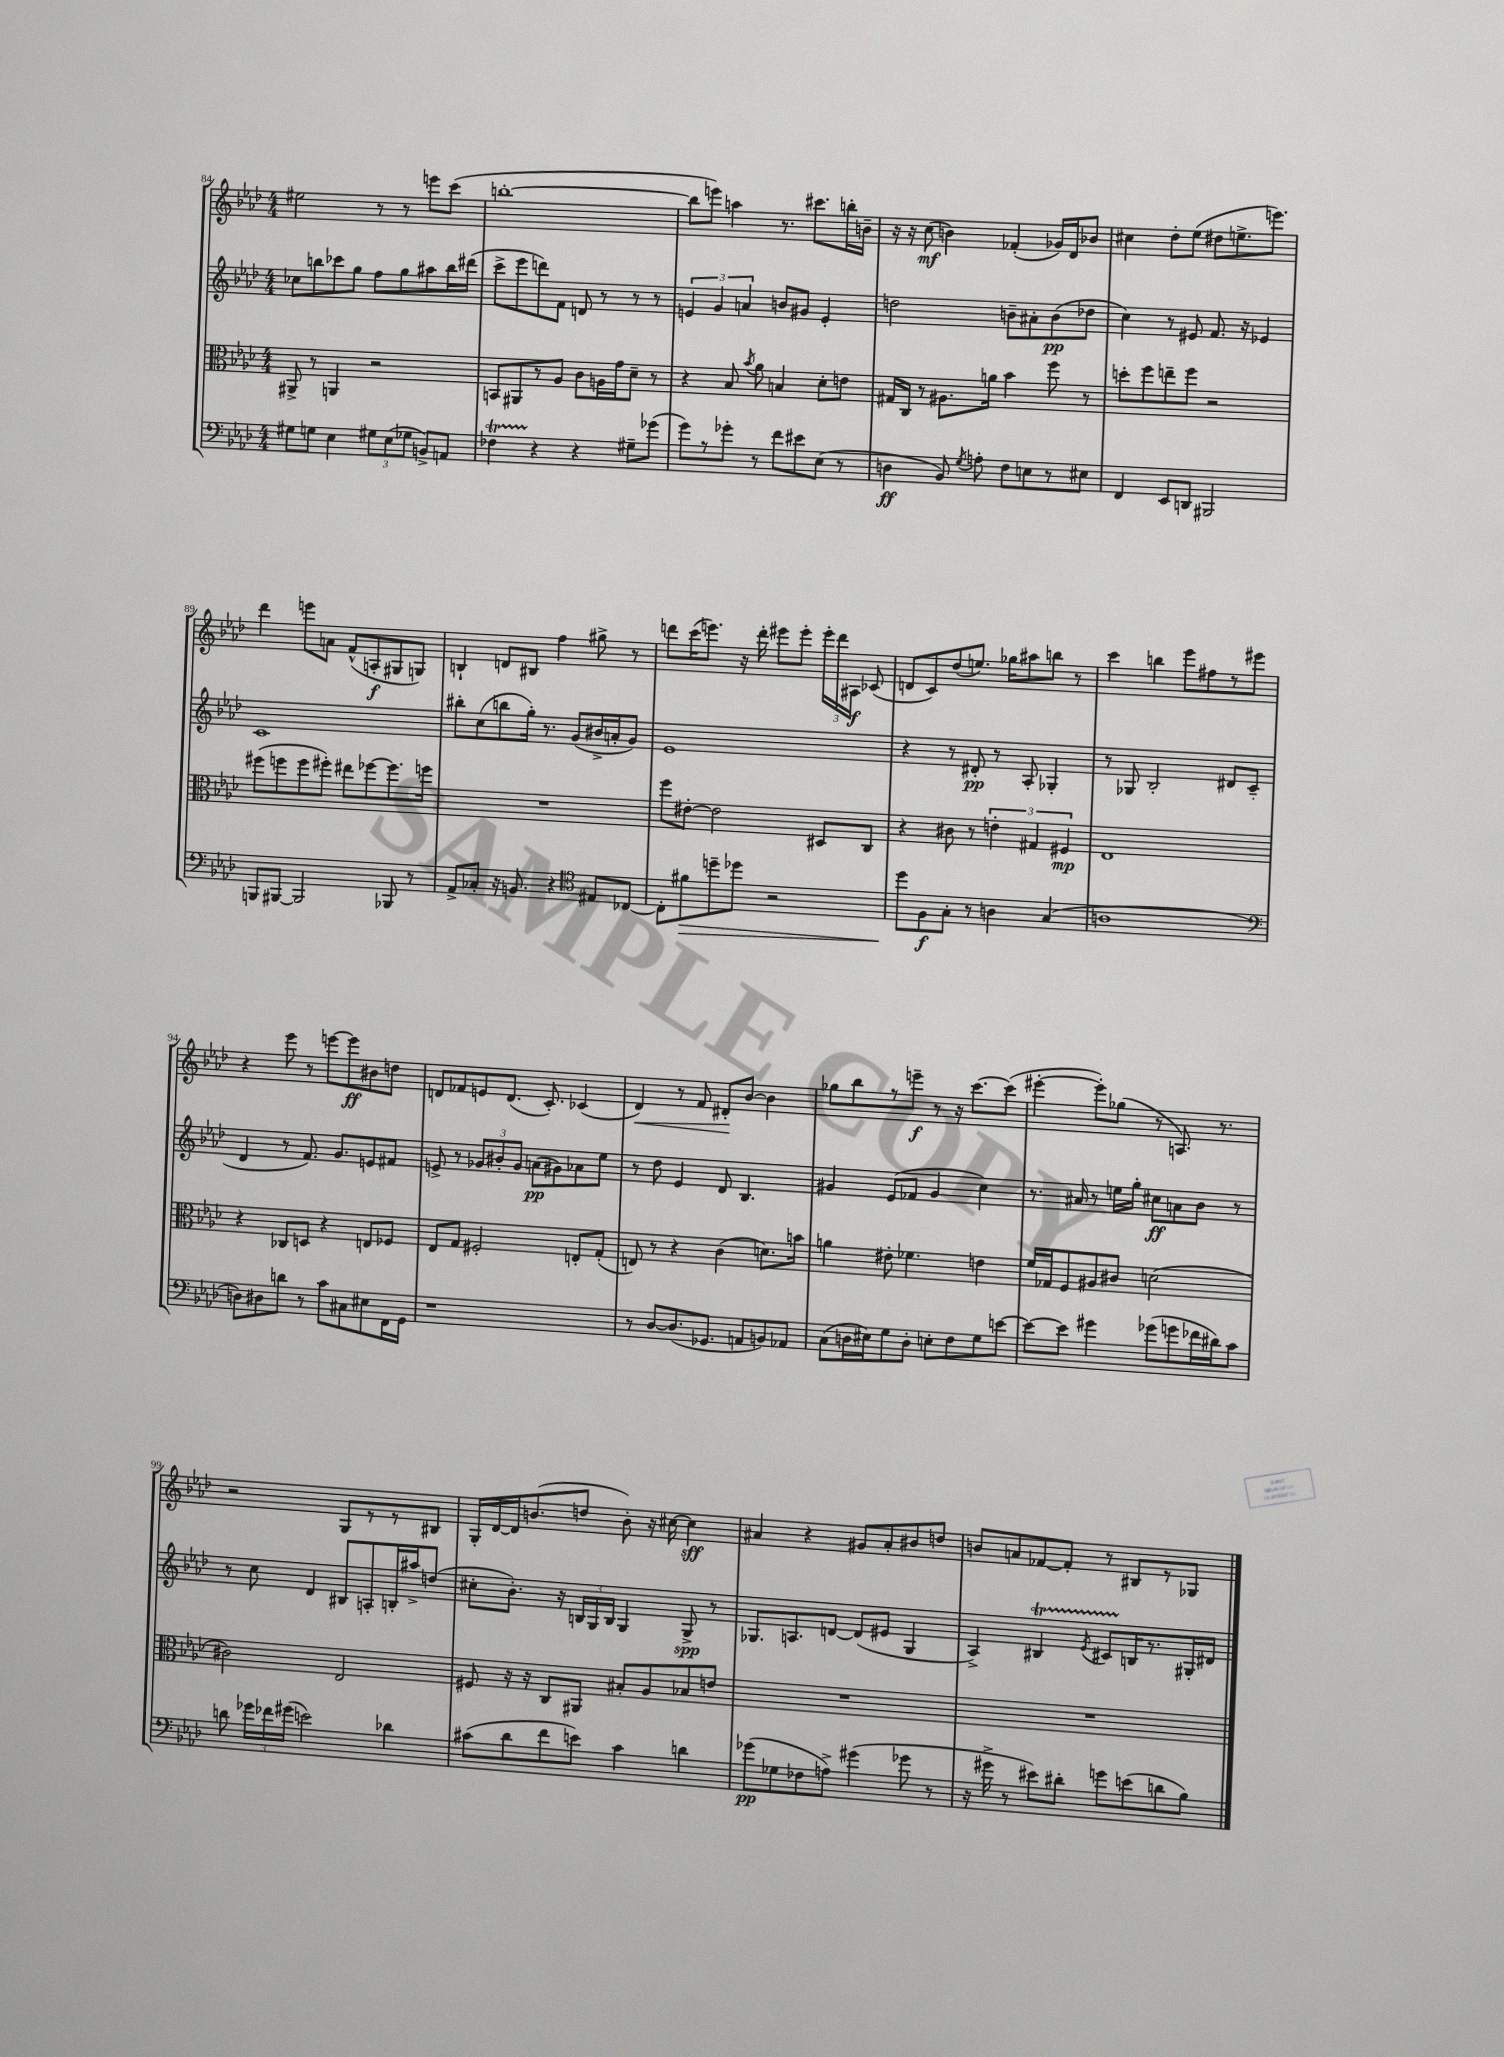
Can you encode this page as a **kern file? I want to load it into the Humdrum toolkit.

**kern	**kern	**kern	**kern
*staff4	*staff3	*staff2	*staff1
*clefF4	*clefC3	*clefG2	*clefG2
*k[b-e-a-d-]	*k[b-e-a-d-]	*k[b-e-a-d-]	*k[b-e-a-d-]
*M4/4	*M4/4	*M4/4	*M4/4
8G#	8AA#^	8cc-	2ee#
8G	8r	8bb	.
4E-	4AA	8ccc-	.
.	.	8gg	.
12G#	2r	8ff	8r
(12E-	.	.	.
.	.	8gg	8r
12G-	.	.	.
8BB^)	.	8aa#	8eee
8AA	.	16bb	(8ccc
.	.	(16ddd#	.
=	=	=	=
4F-	8BB	8ccc^	[1bb'
.	8AA#	8eee-	.
4r	8r	8ddd)	.
.	8A-	8f	.
4r	8c	8d	.
.	16A	8r	.
.	16g	.	.
8G#~	8d-~	8r	.
(8g-	8r	8r	.
=	=	=	=
8g)	4r	6e	8bb]
8r	.	.	8eee)
.	.	6g	.
8g-'	8B-	.	4aa
.	.	6a	.
.	8qb-	.	.
8r	8a-	.	.
8f	4B	8b	8.r
8e#	.	8g#	.
.	.	.	8.ccc#
(8E-	8d-'	4e'	.
8r	8e	.	16bb'
.	.	.	16b~
=	=	=	=
4D	16G#	2dd	16r
.	16C	.	16r
.	8r	.	(8cc
8BB-)	8.A#	.	4b)
8qG	.	.	.
8A'	.	.	.
.	16a	.	.
8F	4b-	8b~	(4f-'
8E	.	8a#'	.
8r	8ff	(8b	16g-)
.	.	.	16d-
8E#	8r	8dd-	8b-
=	=	=	=
4FF	8dd'	4cc)	4cc#
.	8ff	.	.
8EE-	8ee~	8r	8dd-'
8DD	8ff	8e#	(8ee-
2BBB#	2r	8.f	8dd#
.	.	.	8.ee^
.	.	16r	.
.	.	4e-	.
.	.	.	8.eee)
=	=	=	=
8BBB	(8ff#	1c	4ddd-
[8BBB#	8ff	.	.
2BBB#]	8ff	.	8eee
.	8ff#')	.	8a
.	8ee#	.	(8f^^
.	[8ff-	.	8A'
8BBB-	8.ff-]	.	8G#
8r	.	.	8G)
.	16ff	.	.
=	=	=	=
8AA-^	1r	8bb#'	4B`
8C-'	.	(8cc	.
16r	.	8bb	8d
8.BB	.	.	.
.	.	16gg')	8B#
.	.	8.r	.
4r	.	.	4ff
.	.	(8g	.
*clefC4	*	*	*
8E#	.	16b#^	8gg#^
.	.	16a'	.
[8C-	.	8g)	8r
=	=	=	=
8C-']	8ff	1e-	8ddd
8f#	[8e#'	.	(16ccc
.	.	.	8.eee)
8dd~	2e#]	.	.
8dd-	.	.	16r
.	.	.	16ddd'
2r	.	.	8eee#
.	.	.	8eee#'
.	8D#	.	24eee#'
.	.	.	24ddd
.	.	.	24A#
.	8C	.	(8c-
=	=	=	=
8dd-	4r	4r	8d
8F	.	.	8c)
8G'	8c#	8r	(8dd-
8r	8r	8d#'	8.ee)
4A	6e'	8r	.
.	.	.	16gg-
.	.	8A-'	8aa#
.	6G#	.	.
(4G	.	4G-'	8bb
.	6F#	.	.
.	.	.	8r
=	=	=	=
1A	1E-	8r	4ccc
.	.	8G-	.
.	.	2B-'	4bb
.	.	.	8eee-
.	.	.	8ff#
.	.	8d#	8r
.	.	(8c~	8eee#
=	=	=	=
*clefF4	*	*	*
8D)	4r	4d-	4r
8D#	.	.	.
8d	8C-	8r	8eee-
8r	8D	8.f)	8r
8c	4r	.	[8eee
.	.	8.g	.
8C#	.	.	8eee]
8E#	8E	8e	8b#
16FF	8F-	8f#	8dd
16GG	.	.	.
=	=	=	=
1r	8E-	8e^	8d
.	8G	8r	8f-
.	2F#'	12g-	8e
.	.	12b#'	.
.	.	.	(8.d
.	.	12g-	.
.	.	(8a	.
.	.	.	8.c')
.	.	8g#)	.
.	8E'	8a-	(4c-
.	(8G'	8ee-	.
=	=	=	=
8r	8E)	8r	4d-)
[8D-	8r	8dd-	.
(8.D-]	4r	4e-	8r
.	.	.	8f
8.GG-	.	.	.
.	(4c	8d-	8d#'
8AA	.	4.B-	[8b-
8BB)	8.d)	.	4b-]
8AA-	.	.	.
.	16b	.	.
=	=	=	=
(8C	4a	4g#	8gg-
16D	.	.	8bb-
16E#)	.	.	.
8G	8e#'	(8e-	8r
8D'	4.f-	8f-	8eee~
8E'	.	4g#	8r
8F	.	.	16r
.	.	.	[8.ccc
8G	4e	4cc)	.
[8e	.	.	(8ccc]
=	=	=	=
8e_	16f	8.r	[4eee#'
.	16G-	.	.
8e]	8F	.	.
.	.	16a#	.
4g#	8A#	8r	8eee#'])
.	8c#	16ee	(8gg-
.	.	16gg'	.
(8g-	(2d	8cc#	8r
8g	.	8a	8.A)
16f-	.	8b-	.
16d#)	.	.	8.r
8c	.	8r	.
=	=	=	=
8d	2c#)	8r	2r
24g-	.	8cc	.
24f-	.	.	.
(24g#	.	.	.
2e)	.	4d-	.
.	2E-	8B#	8G
.	.	8A'	8r
4d-	.	16B'	8r
.	.	16aa#^	.
.	.	(8dd	8B#
=	=	=	=
(8c#	8F#	8cc#'	16G'
.	.	.	[16d-
8d-	16r	8.b-')	16d-]
.	16r	.	(8.b
8f	8C	.	.
.	.	16r	.
8e)	8AA#	24B	8dd
.	.	24G	.
.	.	24B	.
4c#	8B#'	4G	8b')
.	8A-	.	16r
.	.	.	[16cc#
4d	8B-	8G^	4cc#]
.	8e	8r	.
=	=	=	=
(8g-	1r	8.G-	4a#
8G-	.	.	.
.	.	8.A	.
8F-	.	.	4r
8A^)	.	[8d	.
(4g#	.	(8d]	8g#
.	.	8e#	8a#'
8g-	.	4G-	8b#
8r	.	.	8dd
=	=	=	=
16r	1r	4A-^)	8b
16g#^	.	.	.
8r	.	.	8a
8e#)	.	4B#	[8f-
8d#'	.	.	8f-']
.	.	8qe-	.
8g	.	8c#	8r
(8e	.	16B	8B#
.	.	8.r	.
8d	.	.	8r
8B-)	.	16G#'	8G-
.	.	16d#	.
==	==	==	==
*-	*-	*-	*-
